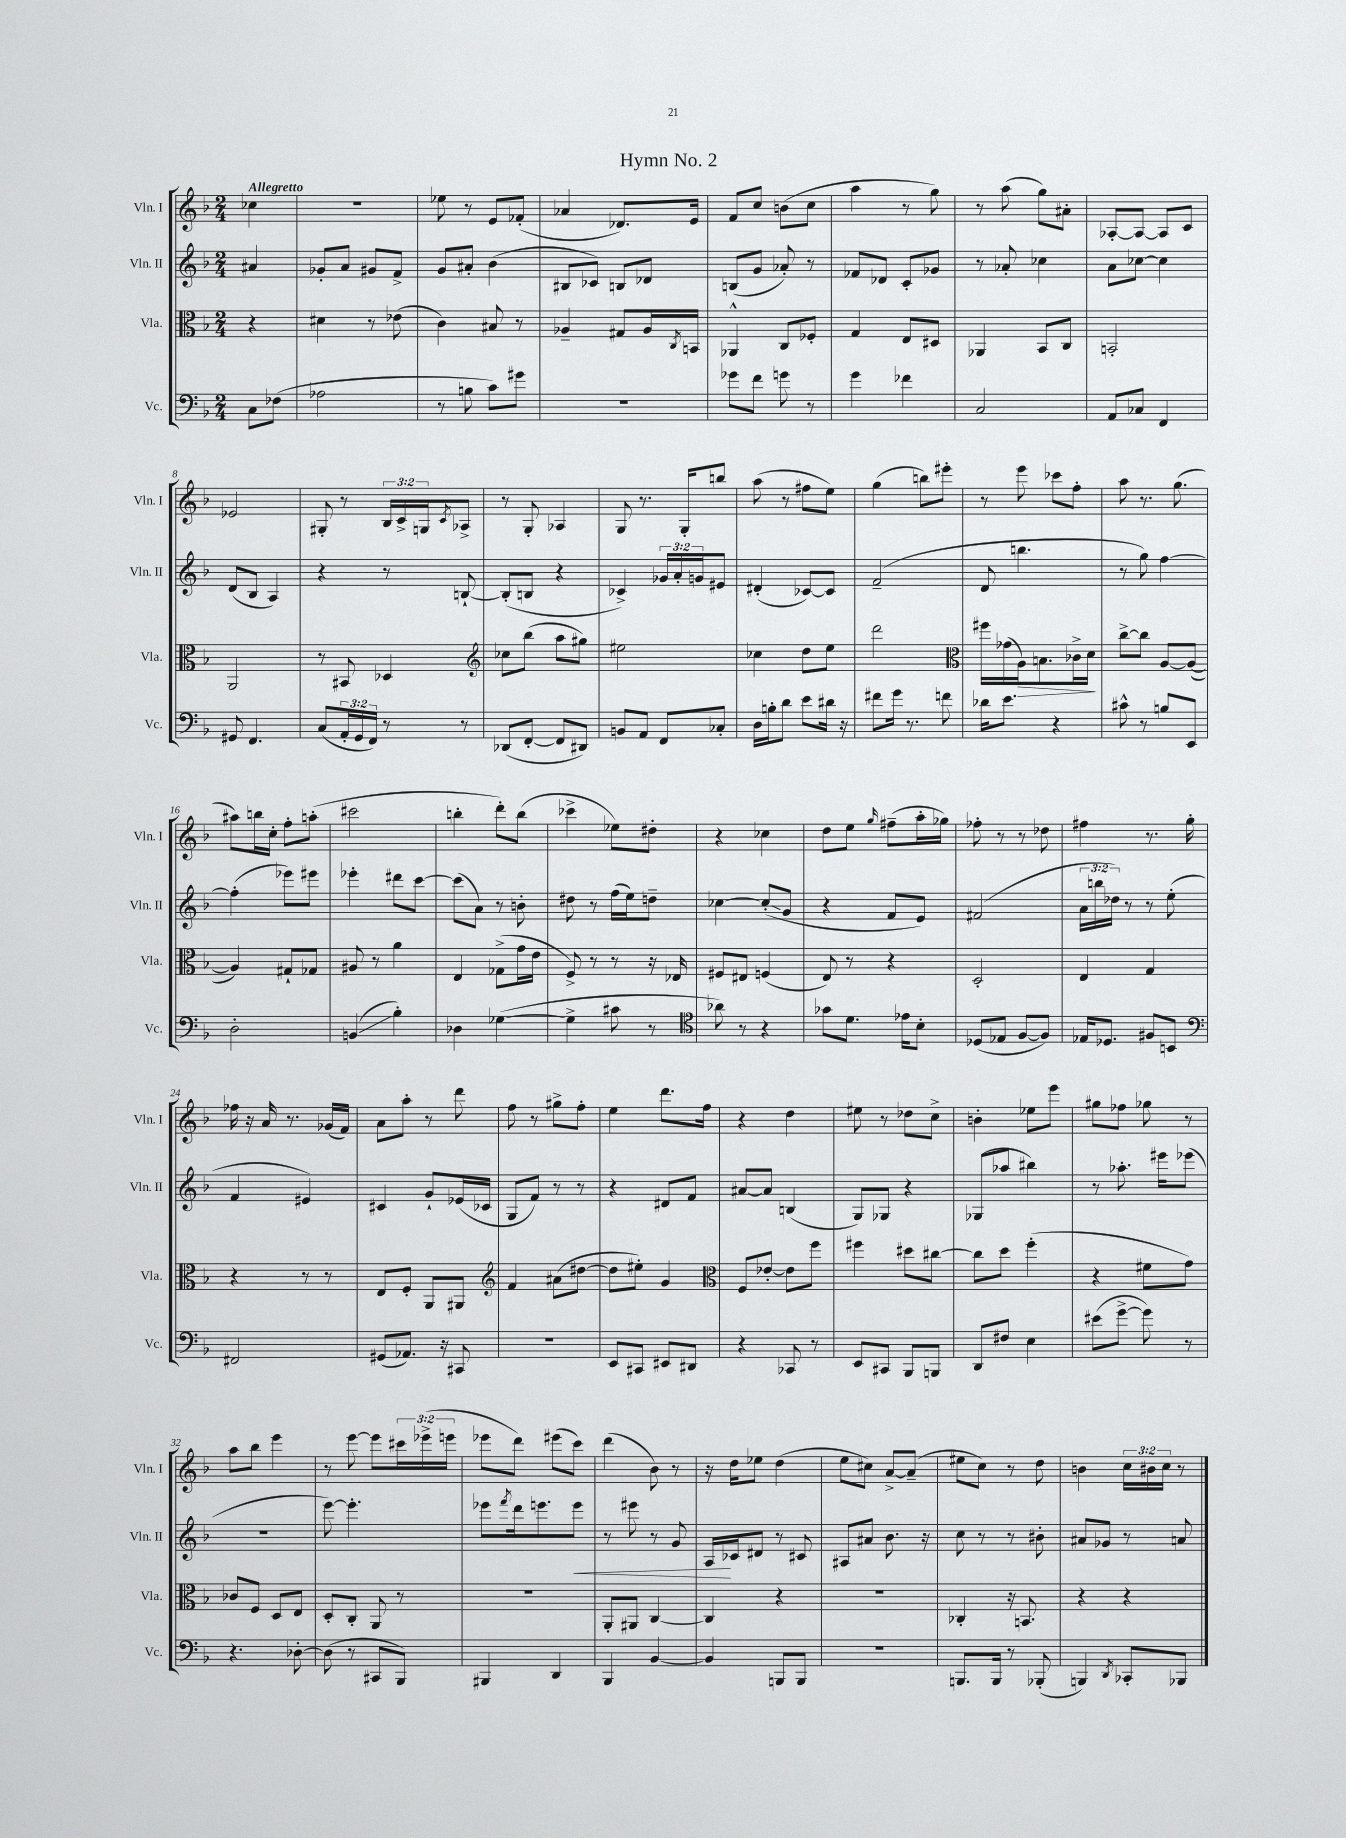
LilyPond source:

\header { title = "Hymn No. 2" }
<<
\new StaffGroup <<
\new Staff = "s0" \with { instrumentName = "Vln. I" shortInstrumentName = "Vln. I" } {
    \clef treble \key f \major \numericTimeSignature \time 2/4 \override Staff.TupletNumber.text = #tuplet-number::calc-fraction-text \partial 4 \tempo "Allegretto"
    ces''4 |
    R2 |
    ees''8 r8 e'8 fes'8-.( |
    aes'4 des'8.) e'16 |
    f'8 c''8 b'8( c''8 |
    a''4 r8 g''8) |
    r8 a''8( g''8) ais'8-. |
    aes8~-. aes8~ aes8 c'8 |
    ees'2 |
    gis8-. r8 \tuplet 3/2 { bes16 c'16-> g16 } \acciaccatura { c'8 } aes8-> |
    r8 g8-. aes4 |
    g8 r8. g16-. b''8 |
    a''8( r8 fis''8 e''8) |
    g''4( b''8) eis'''8-. |
    r8 e'''8 ces'''8 f''8-. |
    a''8 r8. g''8.( |
    ais''8) b''16 c''16-. f''8-. a''8-.( |
    cis'''2 |
    b''4-. d'''8-.) b''8( |
    ces'''4-> ees''8) dis''8-. |
    r4 ces''4 |
    d''8 e''8 \grace { g''16 } fis''8--( a''16-. ges''16) |
    fes''8-. r8 r8 des''8 |
    fis''4 r8. g''16-. |
    fes''16 r16 a'16 r8. ges'16( f'16) |
    a'8 a''8-. r8 d'''8 |
    f''8 r8 gis''8-> f''8-. |
    e''4 d'''8. f''16 |
    r4 d''4 |
    eis''8 r8 des''8 c''8-> |
    b'4-. ees''8 e'''8 |
    gis''8 fes''8 ges''8 r8 |
    a''8 bes''8 e'''4 |
    r8 e'''8~ e'''8 \tuplet 3/2 { cis'''16 ees'''16->( e'''16 } |
    ees'''8 d'''8) eis'''8( c'''8) |
    d'''4( bes'8) r8 |
    r16 d''16 ees''8 d''4( |
    e''8 cis''8) a'8~-> a'8--( |
    eis''8 c''8) r8 d''8 |
    b'4 \tuplet 3/2 { c''16 bis'16 c''16 } r8 \bar "|." |
}
\new Staff = "s1" \with { instrumentName = "Vln. II" shortInstrumentName = "Vln. II" } {
    \clef treble \key f \major \numericTimeSignature \time 2/4 \override Staff.TupletNumber.text = #tuplet-number::calc-fraction-text \partial 4
    ais'4 |
    ges'8-. a'8 gis'8 f'8-> |
    g'8 ais'8-. bes'4( |
    bis8 ces'8) b8 des'8 |
    b8( g'8 aes'8-.) r8 |
    fes'8 des'8 c'8-. ges'8 |
    r8 aes'8-. ces''4 |
    a'8 ces''8~ ces''4 |
    d'8( bes8 a4) |
    r4 r8 b8~-! |
    b8-.( b8 r4 |
    ces'4->) \tuplet 3/2 { ges'16 a'16-. g'16 } eis'8 |
    dis'4-.( ces'8~) ces'8 |
    f'2--( |
    d'8 b''4. |
    r8 g''8) f''4~ |
    f''4-.( ees'''8) eis'''8 |
    ees'''4-. dis'''8 c'''8~ |
    c'''8( a'8) r8 b'8-. |
    dis''8 r8 f''16( e''16) d''8-- |
    ces''4~ ces''8-.\glissando( g'8 |
    r4 f'8 e'8) |
    fis'2( |
    \tuplet 3/2 { a'16 b''16 des''16) } r8 r8 e''8-.( |
    f'4 eis'4) |
    cis'4 g'8-! ees'16( ces'16 |
    g8 f'8) r8 r8 |
    r4 dis'8 f'8 |
    ais'8~ ais'8 b4( |
    g8) ges8 r4 |
    ges8( aes''8 bis''4) |
    r8 aes''8.-. eis'''16 ees'''8( |
    R2 |
    e'''8~) e'''4.-. |
    ees'''8 \acciaccatura { f'''8 } d'''16 e'''8. e'''8\< |
    r8 eis'''8 r8 g'8 |
    a16\! ces'16 dis'8 r8 cis'8 |
    ais8 ais'8 bes'8. r16 |
    c''8 r8 r8 bis'8-. |
    ais'8 ges'8 r8 a'8 \bar "|." |
}
\new Staff = "s2" \with { instrumentName = "Vla." shortInstrumentName = "Vla." } {
    \clef alto \key f \major \numericTimeSignature \time 2/4 \partial 4
    r4 |
    dis'4 r8 ees'8( |
    c'4) bis8 r8 |
    aes4-- gis8 aes16 \acciaccatura { c8 } b,16 |
    aes,4-^ c8 fes8-. |
    g4 e8 dis8 |
    aes,4 bes,8 c8 |
    b,2-. |
    a,2 |
    r8 bis,8 des4 |
    \clef treble ces''8 bes''8( a''8 gis''8) |
    eis''2 |
    ces''4 d''8 e''8 |
    d'''2 |
    \clef alto fis''16 ges'16( a16\>) b8. ces'16-> d'16\! |
    c''8~-> c''8 a8~ a8~( |
    a4) gis8-! ges8 |
    ais8 r8 a'4 |
    e4 ges8->( g'16 e'16 |
    f8->) r8 r8 r16 ees16 |
    fis8 eis8 f4( |
    e8) r8 r4 |
    d2-. |
    e4 g4 |
    r4 r8 r8 |
    e8 f8-. a,8 ais,8 |
    \clef treble f'4 ais'8( dis''8~ |
    dis''8 eis''8-.) g'4 |
    \clef alto f8 ees'8~-. ees'8 f''8 |
    fis''4 dis''8 cis''8~ |
    cis''8 d''8 f''4-.( |
    r4 fis'8 g'8) |
    ces'8 f8 d8 e8 |
    d8-. c8-. a,8 r8 |
    R2 |
    a,8-. ais,8 c4~ |
    c4 r4 |
    R2 |
    ces4-. r16 b,8. |
    r4 r4 \bar "|." |
}
\new Staff = "s3" \with { instrumentName = "Vc." shortInstrumentName = "Vc." } {
    \clef bass \key f \major \numericTimeSignature \time 2/4 \override Staff.TupletNumber.text = #tuplet-number::calc-fraction-text \partial 4
    c8 fes8( |
    aes2 |
    r8 b8 c'8) gis'8 |
    R2 |
    ges'8 f'8 g'8 r8 |
    g'4 fes'4 |
    c2 |
    a,8 ces8 f,4 |
    gis,8 f,4. |
    c8( \tuplet 3/2 { a,16-. g,16 f,16) } r8 r8 |
    des,8( f,8~-. f,8 dis,8) |
    b,8 a,8 f,8 ces8-. |
    d16 b16-. d'8 e'8 dis'16 r16 |
    fis'8 g'16 r8. f'8 |
    des'16 e'8. r4 |
    cis'8-^ r8 b8 e,8 |
    d2-. |
    b,4\glissando( bes4-.) |
    des4 ges4~( |
    ges4-> cis'8 r8 |
    \clef tenor aes'8) r8 r4 |
    ges'8 d'8. ees'16 bes8-. |
    des8( ees8 f8~ f8) |
    ees16 des8. fis8 b,8 |
    \clef bass fis,2 |
    gis,8( aes,8.) r16 cis,8 |
    R2 |
    e,8 cis,8 eis,8 dis,8 |
    r4 ces,8 r8 |
    e,8 cis,8 bes,,8 b,,8 |
    d,8 fis8 e4 |
    eis'8( g'8~-> g'8) r8 |
    r4. des8~-. |
    des8( r8 cis,8 bes,,8) |
    bis,,4 d,4 |
    bes,,4 bes,4~ |
    bes,4 b,,8 b,,8 |
    R2 |
    b,,8. b,,16 r8 bes,,8-.( |
    b,,4) \acciaccatura { d,8 } ces,8-. bes,,8 \bar "|." |
}
>>
>>
